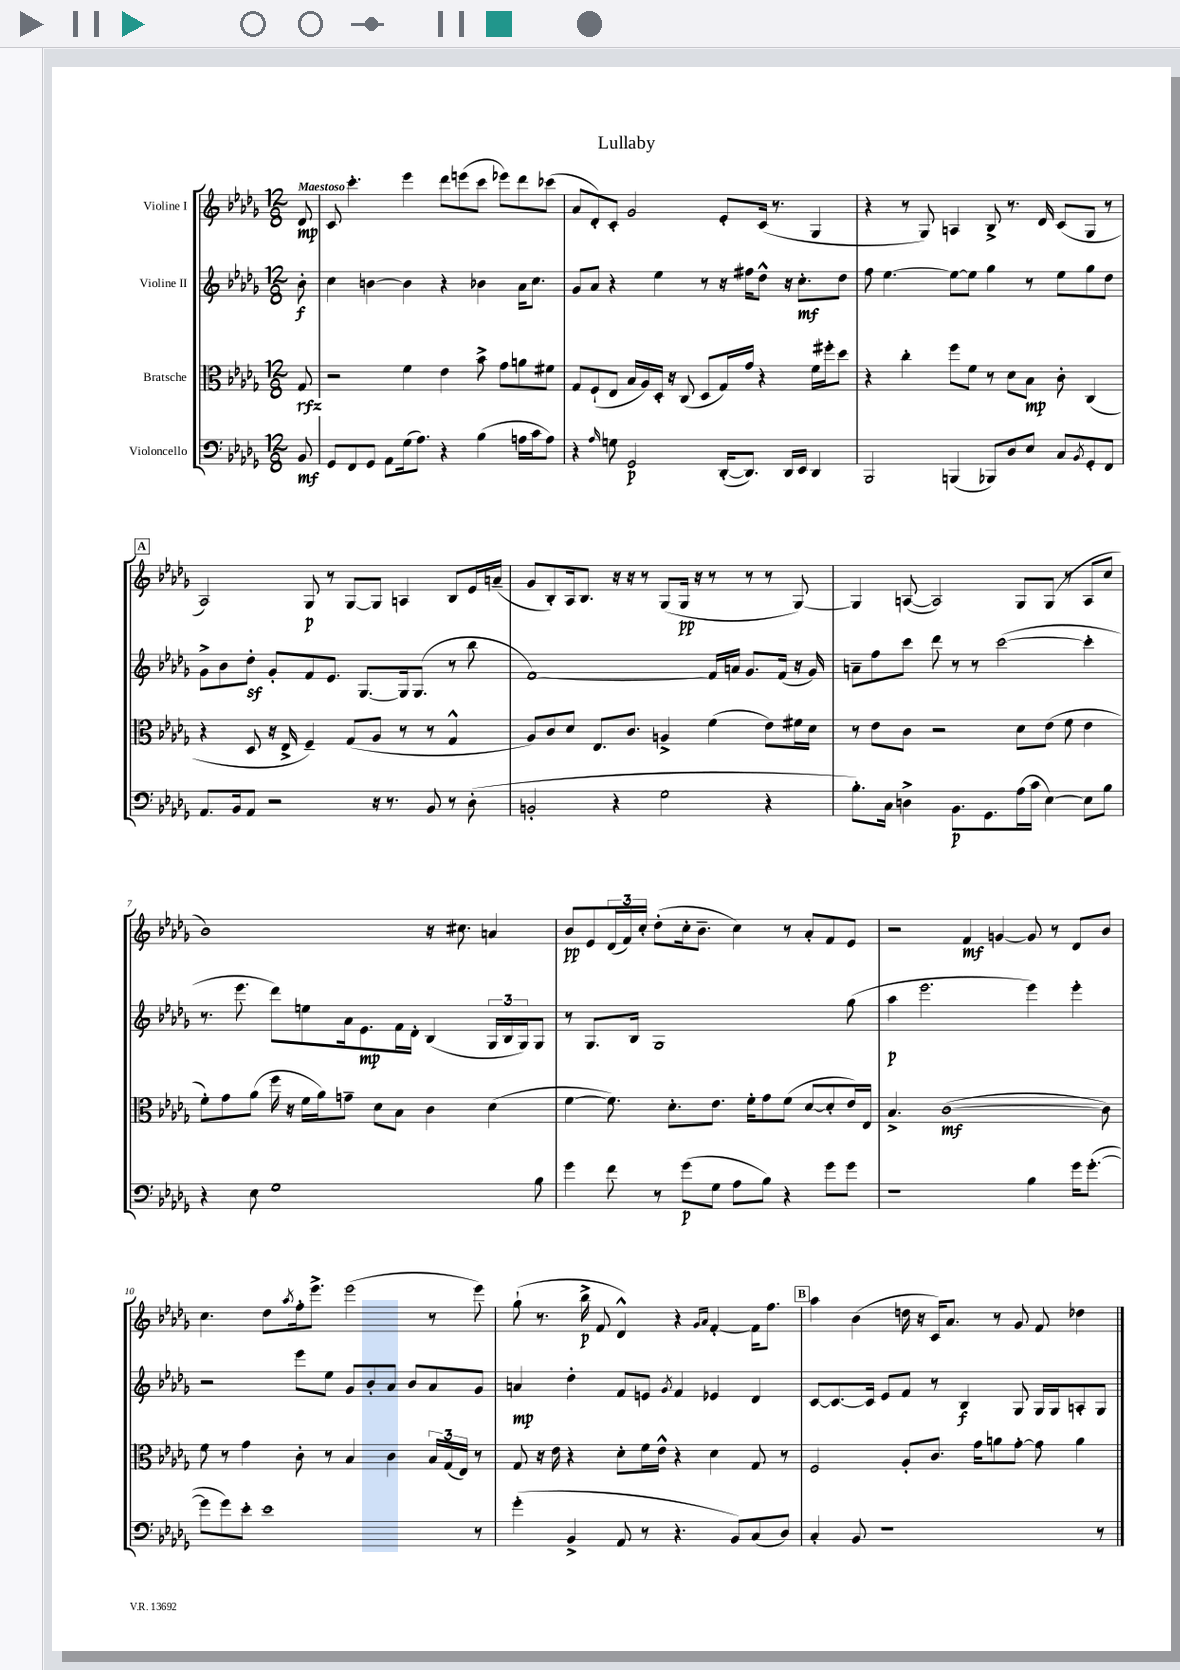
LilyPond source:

\header { title = "Lullaby" }
<<
\new StaffGroup <<
\new Staff = "s0" \with { instrumentName = "Violine I" } {
    \clef treble \key des \major \numericTimeSignature \time 12/8 \partial 8 \tempo "Maestoso"
    des'8\mp |
    c'8 c'''4.-. ees'''4 des'''8 e'''8( c'''8 ees'''8) des'''8 ces'''8( |
    aes'8 des'8-.) c'8-. ges'2 ees'8-. c'16( r8. ges4 |
    r4 r8 ges8) a4 bes8-> r8. des'16 c'8( ges8 r8 |
    \mark \markup { \box "A" } aes2) ges8\p r8 ges8~ ges8 a4 bes8 ees'16 a'16--( |
    ges'8 bes8-.) aes16 bes8. r16 r16 r8 ges8( ges16\pp r16 r8 r8 r8 ges8~) |
    ges4 a8~( a2) ges8 ges8( r8 a8 c''8 |
    bes'1) r16 cis''8. a'4 |
    bes'8\pp ees'8 \tuplet 3/2 { des'16( f'16) c''16-. } des''8-.( c''16-. bes'8.-- c''4) r8 aes'8-. f'8 ees'8 |
    r2 f'4\mf g'4~ g'8 r8 des'8 bes'8 |
    c''4. des''8 \acciaccatura { aes''8 } f''16-. ees'''8.-> ees'''2( r8 ees'''8) |
    ges''8-!( r8. bes''16->\p f'8 des'4-^) r4 \grace { ges'16 aes'16 } f'4~-. f'16 f''8. |
    \mark \markup { \box "B" } aes''4 bes'4( d''16 r16 c'16) aes'8. r8 ges'8 f'8 des''4 \bar "|." |
}
\new Staff = "s1" \with { instrumentName = "Violine II" } {
    \clef treble \key des \major \numericTimeSignature \time 12/8 \partial 8
    bes'8-.\f |
    c''4 b'4~ b'4 r4 bes'4 aes'16 c''8. |
    ges'8 aes'8 r4 ees''4 r8 r16 fis''16 des''8-^ r16 c''8.-.\mf des''8 |
    f''8 ees''4.~ ees''8~ ees''8 ges''4 r8 ees''8 ges''8 des''8 |
    \mark \markup { \box "A" } ges'8-> bes'8 des''8-.\sf ges'8-. f'8 ees'8. ges8.~ ges16 ges8.( r8 bes''8 |
    f'1~) f'16 a'16 ges'8. f'16( r16 ges'16) |
    a'8-- f''8 c'''8 des'''8 r8 r8 c'''2~( c'''4-. |
    r8. ees'''8. des'''8) e''8 aes'16 ees'8.\mp f'16 des'16-. bes4( \tuplet 3/2 { ges16 bes16 ges16) } ges8 |
    r8 ges8. bes16 ges1 ges''8( |
    aes''4\p ees'''2. ees'''4) ees'''4-. |
    r2 ees'''8 ees''8 ges'8 bes'8-. aes'8 bes'8 aes'8 ges'8 |
    a'4\mp des''4-. f'8 e'8 \acciaccatura { ges'8 } f'4 ees'4 des'4 |
    \mark \markup { \box "B" } c'8~ c'8.~ c'16 ees'8 f'8 r8 bes4\f ges8 ges16 ges16 a8-. ges8 \bar "|." |
}
\new Staff = "s2" \with { instrumentName = "Bratsche" } {
    \clef alto \key des \major \numericTimeSignature \time 12/8 \partial 8
    ges8\rfz |
    r2 f'4 ees'4 bes'8-> ges'8 a'8 fis'8 |
    ges8 f8-!( ees8 bes16 aes16) des16-. r16 c8( des8 ges16) ges'16 r4 f'16 fis''16-. des''8 |
    r4 c''4-. f''8 f'8 r8 des'8 bes8\mp c'8-. c4( |
    \mark \markup { \box "A" } r4 des8 r16 ees16-> f4--) ges8( aes8 r8 r8 ges4-^ |
    aes8) c'8 des'8 ees8. c'8. a4-> f'4( ees'8) fis'16 des'16 |
    r8 ees'8 c'8 r2 des'8 ees'8( f'8 ees'4 |
    f'8-.) ges'8 aes'8( f''16 r16 f'16 aes'16) g'8-- des'8 bes8 c'4 des'4( |
    f'4~ f'8.) des'8.-. ees'8. f'16-. ges'8 f'8( des'8~ des'8-. ees'16) ees16 |
    bes4.-> c'1~\mf( c'8) |
    f'8 r8 ges'4 c'8-. r8 bes4 c'4 \tuplet 3/2 { bes16 ges16( ees16) } r8 |
    ges8 r16 ees'16 r4 des'8-. f'16 ees'16-^ r4 des'4 ges8 r8 |
    \mark \markup { \box "B" } f2 aes8-. c'8. ges'16 a'8 ges'8~-. ges'8 a'4 \bar "|." |
}
\new Staff = "s3" \with { instrumentName = "Violoncello" } {
    \clef bass \key des \major \numericTimeSignature \time 12/8 \partial 8
    bes,8\mf |
    ges,8 f,8 ges,8 aes,8 ges16( aes8.) r4 bes4( a16 c'16 a8) |
    r4 \grace { aes16 } g8 ges,2\p des,16~-.( des,8.) des,16 ees,16 des,4 |
    bes,,2 b,,4( bes,,8) des8 ees8 c8 \acciaccatura { bes,8 } ges,8-. f,8 |
    \mark \markup { \box "A" } aes,8. bes,16 aes,8 r2 r16 r8. bes,8 r8 des8-.( |
    b,2-. r4 ges2 r4 |
    bes8.-.) c16 d4-> bes,8.\p ges,8. aes16( c'16 ees4~) ees8 bes8 |
    r4 ees8 ges1 bes8 |
    ges'4 f'8 r8 ges'8\p( ges8 aes8 bes8) r4 ges'8 ges'8 |
    r1 bes4 ges'16 ges'8.~-.( |
    ges'8 ges'8) ees'8-. ees'1 r8 |
    ges'4-.( bes,4-> aes,8 r8 r4. bes,8) c8( des8) |
    \mark \markup { \box "B" } c4-. bes,8 r1 r8 \bar "|." |
}
>>
>>
